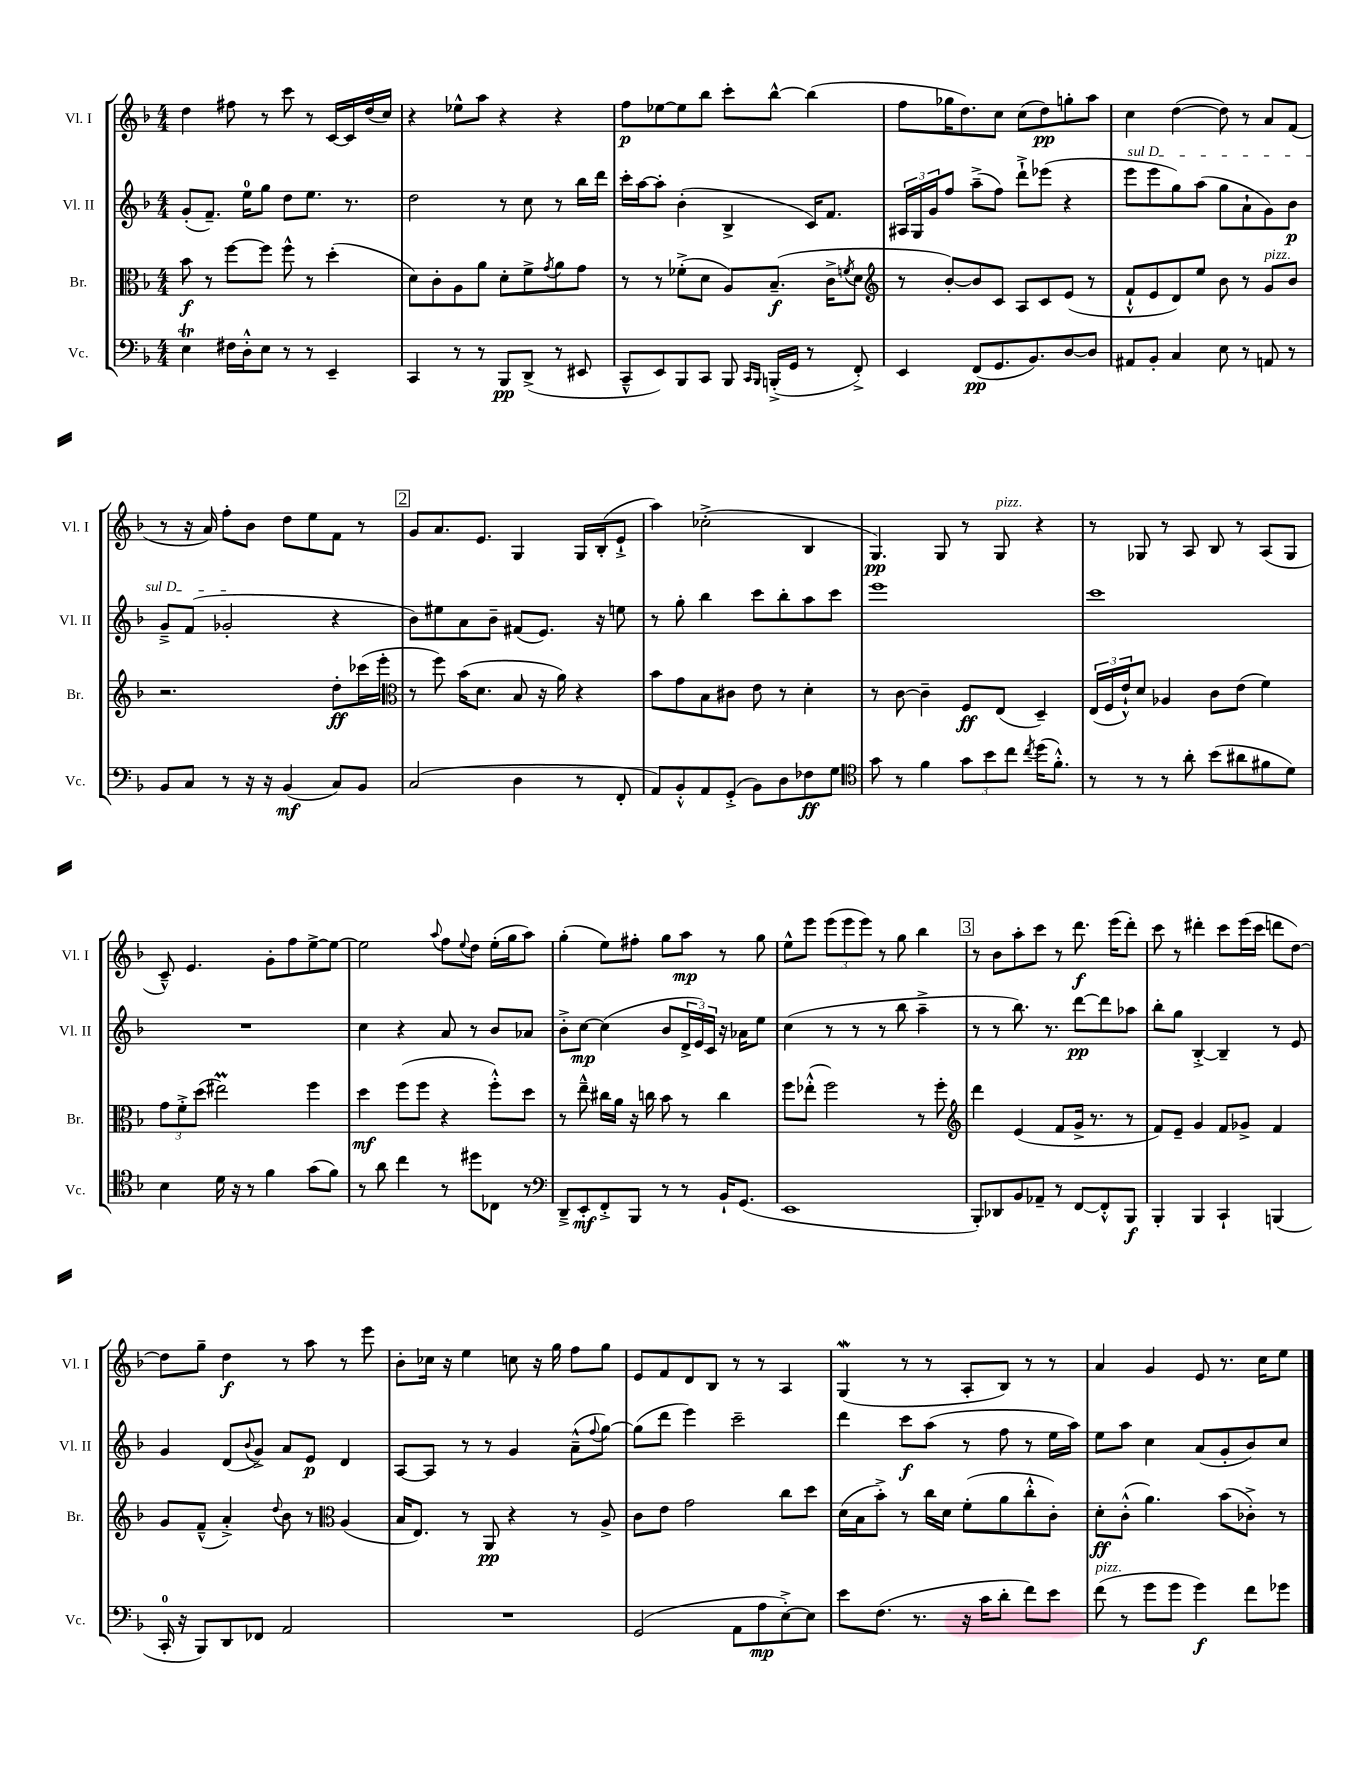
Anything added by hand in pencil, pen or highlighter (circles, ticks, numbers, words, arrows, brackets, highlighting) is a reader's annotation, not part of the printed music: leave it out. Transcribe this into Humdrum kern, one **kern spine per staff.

**kern	**kern	**kern	**kern
*staff4	*staff3	*staff2	*staff1
*clefF4	*clefC3	*clefG2	*clefG2
*k[b-]	*k[b-]	*k[b-]	*k[b-]
*M4/4	*M4/4	*M4/4	*M4/4
4E\	8b-\	(8g'/L	4dd\
.	8r	8.f~/J)	.
16F#\LL	[8ff\L	.	8ff#\
16D'^^\J	.	16ee\LK	.
8E\J	8ff\]J	8gg\J	8r
8r	8ff^^\	8dd\L	8ccc\
8r	8r	8.ee\J	8r
4EE~/	(4dd'\	.	[16c/LL
.	.	8.r	16c/]
.	.	.	(16dd/
.	.	.	16cc/JJ)
=	=	=	=
4CC/	8d\L)	2dd\	4r
.	8c'\	.	.
8r	8A\	.	8ee-^^\L
8r	8a\J	.	8aa\J
8BBB-/L	8d'\L	8r	4r
(8DD^/J	8f^\	8cc\	.
.	8qg/	.	.
8r	8a\	8r	4r
8EE#/	8g\J	16bb-\LL	.
.	.	16ddd\JJ	.
=	=	=	=
8CC~^^/L	8r	16ccc'\LL	8ff\L
.	.	[16aa\J	.
8EE/)	8r	8aa'\]J	[8ee-\
8BBB-/	(8f-'^\L	(4b-'\	8ee-\]
8CC/J	8d\J	.	8bb-\J
8BBB-/	8A/L)	4B-^/	8ccc'\L
16qqCC/LL	.	.	.
16qqBBB-/JJ	.	.	.
(16BBB'^/LL	(8.B-~/J	.	[8bb-^^\J
16GG/JJ	.	.	.
8r	.	16c/LK)	(4bb-\]
.	16c^\LK	8.f/J	.
.	8qf/	.	.
8FF'^/)	8d\J	.	.
=	=	=	=
*	*clefG2	*	*
4EE/	8r	24A#/LL	8ff\L
.	.	24G/	.
.	.	24g/J	.
.	[8b-'/L)	8ff/J	16gg-\K
.	.	.	8.dd\)
(8FF/L	8b-/]	(8aa~^\L	.
8.GG/	8c/J	8ff\J)	8cc\J
.	8A/L	8ddd`^\L	(8cc\L
8.BB-/)	.	.	.
.	8c/	(8eee-\J	8dd\)
[8D/	(8e/J	4r	8gg'\
8D/]J	8r	.	8aa\J
=	=	=	=
8AA#/L	8f`^^/L	8eee\L	4cc\
8BB-'/J	8e/	8eee\	.
4C/	8d/)	8gg\)	([4dd\
.	8ee/J	(8aa\J	.
8E\	8b-\	8gg\L	8dd\])
8r	8r	8a`\	8r
8AA/	8g/L	8g\)	8a/L
8r	8b-/J	8b-\J	(8f/J
=	=	=	=
8BB-/L	2.r	8g~^/L	8r
8C/J	.	(8f/J	16r
.	.	.	16a/)
8r	.	2g-'/	8ff'\L
16r	.	.	8b-\J
16r	.	.	.
(4BB-/	.	.	8dd\L
.	.	.	8ee\
8C/L)	8dd'\L	4r	8f\J
8BB-/J	(16ccc-\L	.	8r
.	16eee'\JJ	.	.
=	=	=	=
*	*clefC3	*	*
(2C/	8r	8b-\L)	8g/L
.	8ff\)	8ee#\	8.a/
.	(16b-\LK	8a\	.
.	8.d\J	.	8.e/J
.	.	8b-~\J	.
4D\	8B-/	(8f#/L	4G/
.	16r	8.e/J)	.
.	16a\)	.	.
8r	4r	.	16G/LL
.	.	16r	(16B-'/J
8FF'/	.	8ee\	8e`^/J
=	=	=	=
8AA/L)	8b-\L	8r	4aa\)
8BB-'^^/	8g\	8gg'\	.
8AA/	8B-\	4bb-\	(2cc-'^\
(8GG'^/J	8c#\J	.	.
8BB-\L)	8e\	8ccc\L	.
8D\	8r	8bb-'\	.
8F-\	4d'\	8aa\	4B-/
8G\J	.	8ccc\J	.
=	=	=	=
*clefC4	*	*	*
8g\	8r	1eee	4.G/)
8r	[8c\	.	.
4f\	4c~\]	.	.
.	.	.	8G/
12g\L	8F/L	.	8r
12b-\	.	.	.
.	(8E/J	.	8G/
12cc\J	.	.	.
8qcc/	.	.	.
(16dd\LK	4D~/)	.	4r
8.f'^^\J)	.	.	.
=	=	=	=
8r	(24E/LL	1ccc	8r
.	24F/	.	.
.	24e`^^/J)	.	.
8r	8d/J	.	8G-/
8r	4A-/	.	8r
8a'\	.	.	8A/
(8b-\L	8c\L	.	8B-/
8a#\	(8e\J	.	8r
8f#\	4f\)	.	(8A/L
8d\J)	.	.	8G-/J
=	=	=	=
4B-\	12g\L	1r	8c~^^/)
.	12f'^\	.	.
.	.	.	4.e/
.	(12dd\J	.	.
16d\	2ee#\)	.	.
16r	.	.	.
8r	.	.	.
4f\	.	.	8g'\L
.	.	.	8ff\
(8g\L	4ff\	.	[8ee^\
8f\J)	.	.	8ee\_J
=	=	=	=
8r	4dd\	4cc\	2ee\]
8a\	.	.	.
4cc\	(8ff\L	4r	.
.	8ff\J	.	.
.	.	.	8qqaa/
8r	4r	8a/	8ff\L
.	.	.	8qqee/
8dd#\L	.	8r	8dd\J
8C-\J	8ff'^^\L)	8b-/L	(16ee'\LL
.	.	.	16gg\J
8r	8dd\J	8a-/J	8aa\J)
=	=	=	=
*clefF4	*	*	*
8DD~^/L	8r	8b-'^\L	(4gg'\
8EE'/	8ee~^^\	[8cc\J	.
8FF'^/	16cc#\LL	(4cc\]	8ee\L)
.	16a\JJ	.	.
8BBB-/J	16r	.	8ff#'\J
.	16cc\	.	.
8r	8b-\	8b-/L	8gg\L
8r	8r	24d^/L	8aa\J
.	.	24e/)	.
.	.	24c/JJ	.
16BB-`/LK	4cc\	16r	8r
(8.GG/J	.	16a-\LK	.
.	.	8ee\J	8gg\
=	=	=	=
1EE	8ff\L	(4cc\	8ee^^\L
.	(8ee-'^^\J	.	8eee\J
.	2ff\)	8r	(12eee\L
.	.	.	12eee\
.	.	8r	.
.	.	.	12eee\J)
.	.	8r	8r
.	.	8bb-\	8gg\
.	8r	4aa~^\	4bb-\
.	8ff'\	.	.
=	=	=	=
*	*clefG2	*	*
8BBB-'/L)	4ddd\	8r	8r
8DD-/	.	8r	8b-\L
8BB-/	(4e/	8.bb-\)	8aa'\
8AA-~/J	.	.	8ccc\J
.	.	8.r	.
8r	8f/L	.	8r
[8FF/L	16g^/Jk	[8ddd\L	8.ddd\
.	8.r	.	.
8FF'^^/]	.	8ddd\]	.
.	.	.	(16eee\LK
8BBB-/J	8r	8aa-\J	8ddd'\J)
=	=	=	=
4BBB-'/	8f/L)	8bb-'\L	8ccc\
.	8e~/J	8gg\J	8r
4BBB-/	4g/	[4B-'^/	4ddd#'\
4CC`/	8f/L	4B-~/]	8ccc\L
.	8g-^/J	.	(16eee\L
.	.	.	16ccc\JJ
(4BBB/	4f/	8r	8ddd\L
.	.	8e/	[8dd\J)
=	=	=	=
16CC'/	8g/L	4g/	8dd\]L
16r	.	.	.
8BBB-/L)	(8f~^^/J	.	8gg~\J
8DD/	4a'^/)	(8d/L	4dd\
.	.	8qqb-/	.
8FF-/J	.	8g^/J)	.
.	8qqdd/	.	.
2AA/	8b-\	8a/L	8r
.	8r	8e/J	8aa\
*	*clefC3	*	*
.	(4A/	4d/	8r
.	.	.	8eee\
=	=	=	=
1r	16B-/LK	[8A/L	8b-'\L
.	8.E/J)	.	.
.	.	8A/]J	16cc-\Jk
.	.	.	16r
.	8r	8r	4ee\
.	8AA/	8r	.
.	4r	4g/	8cc\
.	.	.	16r
.	.	.	16gg\
.	8r	(8a~^^\L	8ff\L
.	.	8qqff/	.
.	8A^/	[8gg\J)	8gg\J
=	=	=	=
(2GG/	8c\L	(8gg\]L	8e/L
.	8e\J	8ddd\J	8f/
.	2g\	4eee\)	8d/
.	.	.	8B-/J
8AA\L	.	2ccc~\	8r
8A\	.	.	8r
[8E'^\)	8cc\L	.	4A/
8E\]J	8dd\J	.	.
=	=	=	=
8e\L	(16d\LL	4ddd\	(4G/
.	16B-\J	.	.
(8.F\J	8b-'^\J)	.	.
.	8r	8ccc\L	8r
8.r	.	.	.
.	16cc\LL	(8aa\J	8r
.	16d\JJ	.	.
16r	(8f'\L	8r	8A'/L
16c\LK	.	.	.
8d'\J	8a\	8ff\	8B-/J)
8f\L)	8cc'^^\	8r	8r
8e\J	8c'\J)	16ee\LL	8r
.	.	16aa\JJ)	.
=	=	=	=
(8f\	8d'\L	8ee\L	4a/
8r	(8c'^^\J	8aa\J	.
8g\L	4.a\)	4cc\	4g/
8g\J	.	.	.
4g\)	.	(8a/L	8e/
.	(8b-\L	8g'/	8.r
8f\L	8c-'^\J)	8b-/)	.
.	.	.	16cc\LK
8g-\J	8r	8cc/J	8ee\J
==	==	==	==
*-	*-	*-	*-
